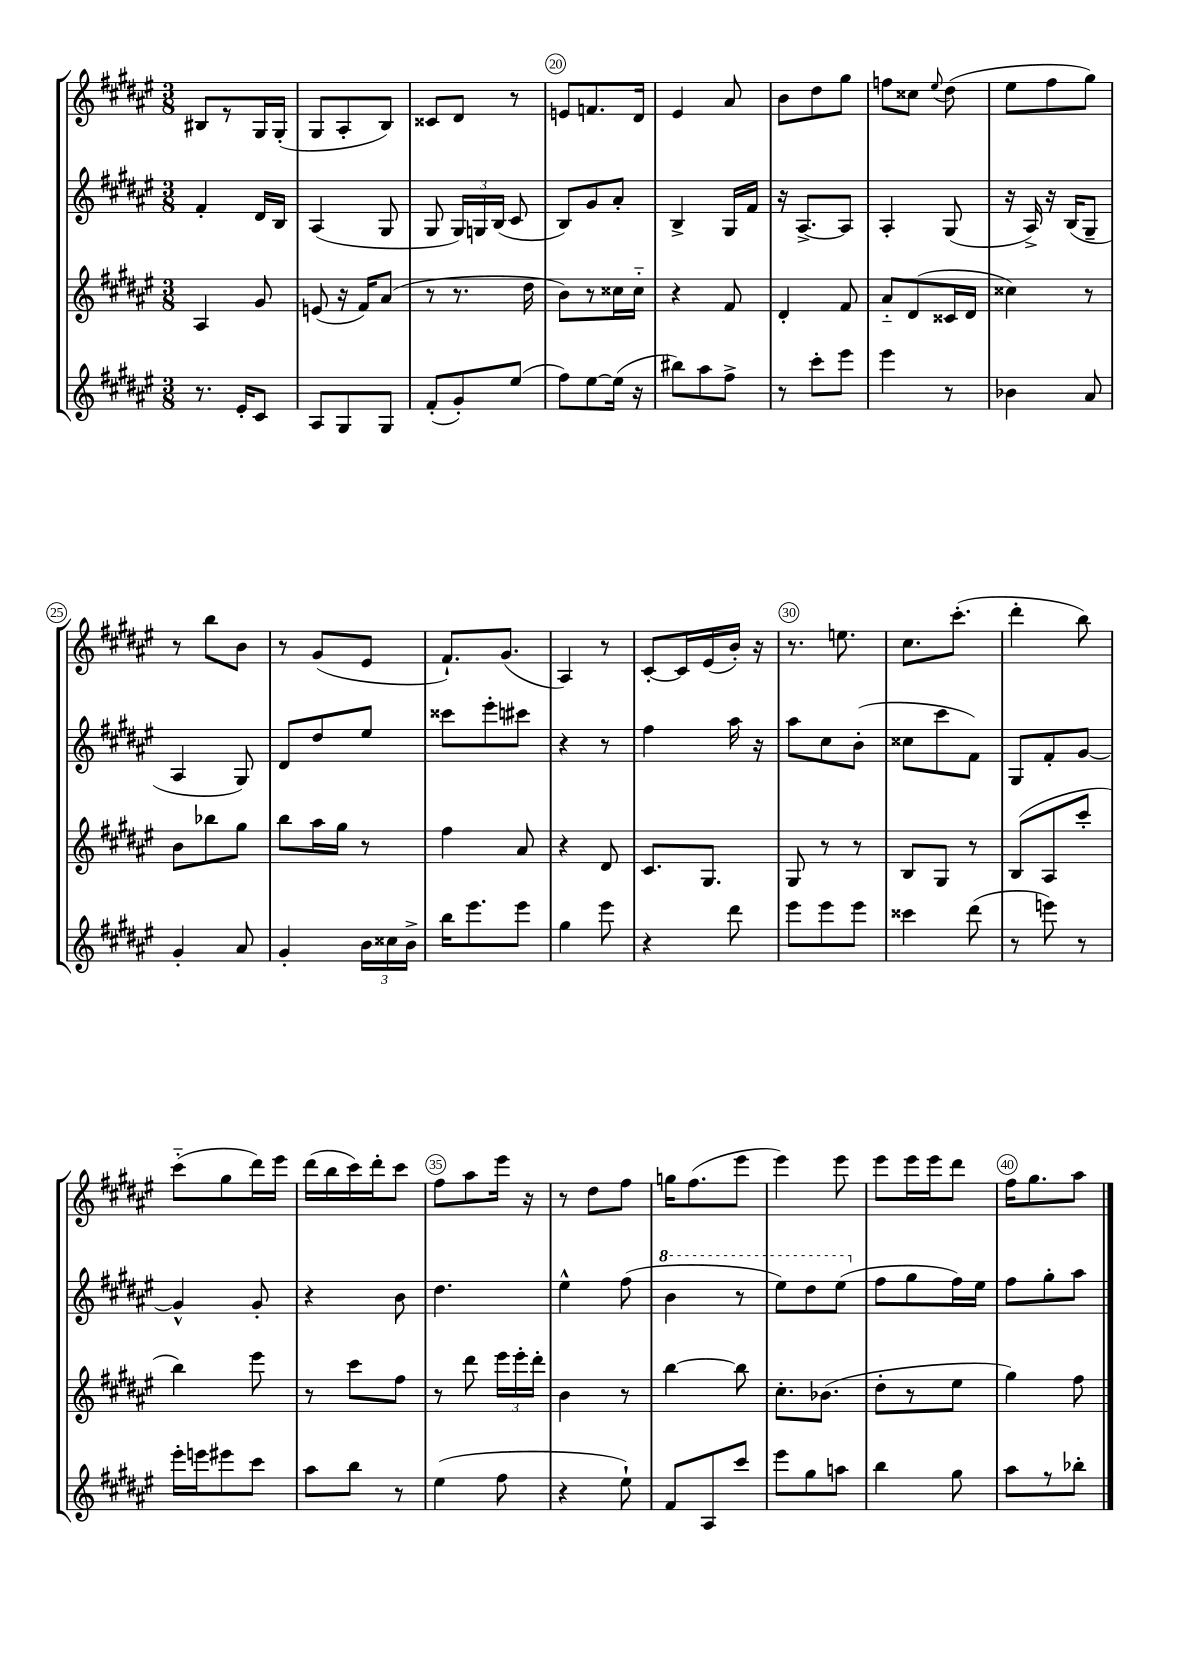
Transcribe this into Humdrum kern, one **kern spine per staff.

**kern	**kern	**kern	**kern
*part4	*part3	*part2	*part1
*staff4	*staff3	*staff2	*staff1
*clefG2	*clefG2	*clefG2	*clefG2
*k[f#c#g#d#a#e#]	*k[f#c#g#d#a#e#]	*k[f#c#g#d#a#e#]	*k[f#c#g#d#a#e#]
*M3/8	*M3/8	*M3/8	*M3/8
=17	=17	=17	=17
8.r	4A#/	4f#'/	8B#X/L
.	.	.	8r
16e#'/KL	.	.	.
8c#/J	8g#/	16d#/LL	16G#/L
.	.	16B/JJ	(16G#'/JJ
=18	=18	=18	=18
8A#/L	(8en/	(4A#/	8G#/L
8G#/	16r	.	8A#'/
.	16f#/KL)	.	.
8G#/J	(8a#/J	8G#/	8B/J)
=19	=19	=19	=19
(8f#'/L	8r	8G#/	8c##X/L
8g#'/)	8.r	24G#/LL)	8d#/J
.	.	24Gn/	.
.	.	(24B/JJ	.
(8ee#/J	.	8c#/	8r
.	16dd#\	.	.
=20	=20	=20	=20
8ff#\L)	8b\L)	8B/L)	8en/L
[8ee#\	8r	8g#/	8.fn/
(16ee#\Jk]	16cc##X\L	8a#'/J	.
16r	16cc##\JJ	.	16d#/Jk
=21	=21	=21	=21
8bb#X\L)	4r	4B^/	4e#/
8aa#\	.	.	.
8ff#^\J	8f#/	16G#/LL	8a#/
.	.	16f#/JJ	.
=22	=22	=22	=22
8r	4d#'/	16r	8b\L
.	.	[8.A#^/L	.
8ccc#'\L	.	.	8dd#\
8eee#\J	8f#/	8A#/J]	8gg#\J
=23	=23	=23	=23
4eee#\	8a#/L	4A#'/	8ffn\L
.	(8d#/	.	8cc##X\J
.	.	.	8qqee#/
8r	16c##X/L	(8G#/	(8dd#\
.	16d#/JJ	.	.
=24	=24	=24	=24
4b-X\	4cc##X\)	16r	8ee#\L
.	.	16A#^/)	.
.	.	16r	8ff#\
.	.	(16B/KL	.
8a#/	8r	8G#~/J	8gg#\J)
!!LO:LB:g=z
=25	=25	=25	=25
4g#'/	8b\L	4A#/	8r
.	8bb-X\	.	8bb\L
8a#/	8gg#\J	8G#/)	8b\J
=26	=26	=26	=26
4g#'/	8bb\L	8d#/L	8r
.	16aa#\L	8dd#/	(8g#/L
.	16gg#\JJ	.	.
24b\LL	8r	8ee#/J	8e#/J
24cc##X\	.	.	.
24b^\JJ	.	.	.
=27	=27	=27	=27
16bb\KL	4ff#\	8ccc##X\L	8.f#`/L)
8.eee#\	.	.	.
.	.	8eee#'\	.
.	.	.	(8.g#/J
8eee#\J	8a#/	8ccc#X\J	.
=28	=28	=28	=28
4gg#\	4r	4r	4A#/)
8eee#\	8d#/	8r	8r
=29	=29	=29	=29
4r	8.c#/L	4ff#\	[8c#'/L
.	.	.	16c#/L]
.	8.G#/J	.	(16e#/
8ddd#\	.	16aa#\	16b'/JJ)
.	.	16r	16r
=30	=30	=30	=30
8eee#\L	8G#/	8aa#\L	8.r
8eee#\	8r	8cc#\	.
.	.	.	8.een\
8eee#\J	8r	(8b'\J	.
=31	=31	=31	=31
4ccc##X\	8B/L	8cc##X\L	8.cc#\L
.	8G#/J	8ccc#\	.
.	.	.	(8.ccc#'\J
(8ddd#\	8r	8f#\J)	.
=32	=32	=32	=32
8r	(8B/L	8G#/L	4ddd#'\
8eeen\)	8A#/	8f#'/	.
8r	8ccc#'/J	[8g#/J	8bb\)
!!LO:LB:g=z
=33	=33	=33	=33
16eee#'\LL	4bb\)	4g#^^/]	(8ccc#\L
16eeen\J	.	.	.
8eee#X\	.	.	8gg#\
8ccc#\J	8eee#\	8g#'/	16ddd#\L)
.	.	.	16eee#\JJ
=34	=34	=34	=34
8aa#\L	8r	4r	(16ddd#\LL
.	.	.	16bb\
8bb\J	8ccc#\L	.	16ccc#\)
.	.	.	16ddd#'\J
8r	8ff#\J	8b\	8ccc#\J
=35	=35	=35	=35
(4ee#\	8r	4.dd#\	8ff#\L
.	8ddd#\	.	8aa#\
8ff#\	24eee#\LL	.	16eee#\Jk
.	24eee#'\	.	.
.	.	.	16r
.	24ddd#'\JJ	.	.
=36	=36	=36	=36
4r	4b\	4ee#^^\	8r
.	.	.	8dd#\L
8ee#`\)	8r	(8ff#\	8ff#\J
=37	=37	=37	=37
*	*	*8va	*
8f#/L	[4bb\	4bb\	16ggn\KL
.	.	.	(8.ff#\
8A#/	.	.	.
8ccc#/J	8bb\]	8r	8eee#\J
=38	=38	=38	=38
8eee#\L	8.cc#'\L	8eee#\L)	4eee#\)
8gg#\	.	8ddd#\	.
.	(8.b-X\J	.	.
8aan\J	.	(8eee#\J	8eee#\
=39	=39	=39	=39
*	*	*X8va	*
4bb\	8dd#'\L	8ff#\L	8eee#\L
.	8r	8gg#\	16eee#\L
.	.	.	16eee#\J
8gg#\	8ee#\J	16ff#\L)	8ddd#\J
.	.	16ee#\JJ	.
=40	=40	=40	=40
8aa#\L	4gg#\)	8ff#\L	16ff#\KL
.	.	.	8.gg#\
8r	.	8gg#'\	.
8bb-X'\J	8ff#\	8aa#\J	8aa#\J
==	==	==	==
*-	*-	*-	*-
